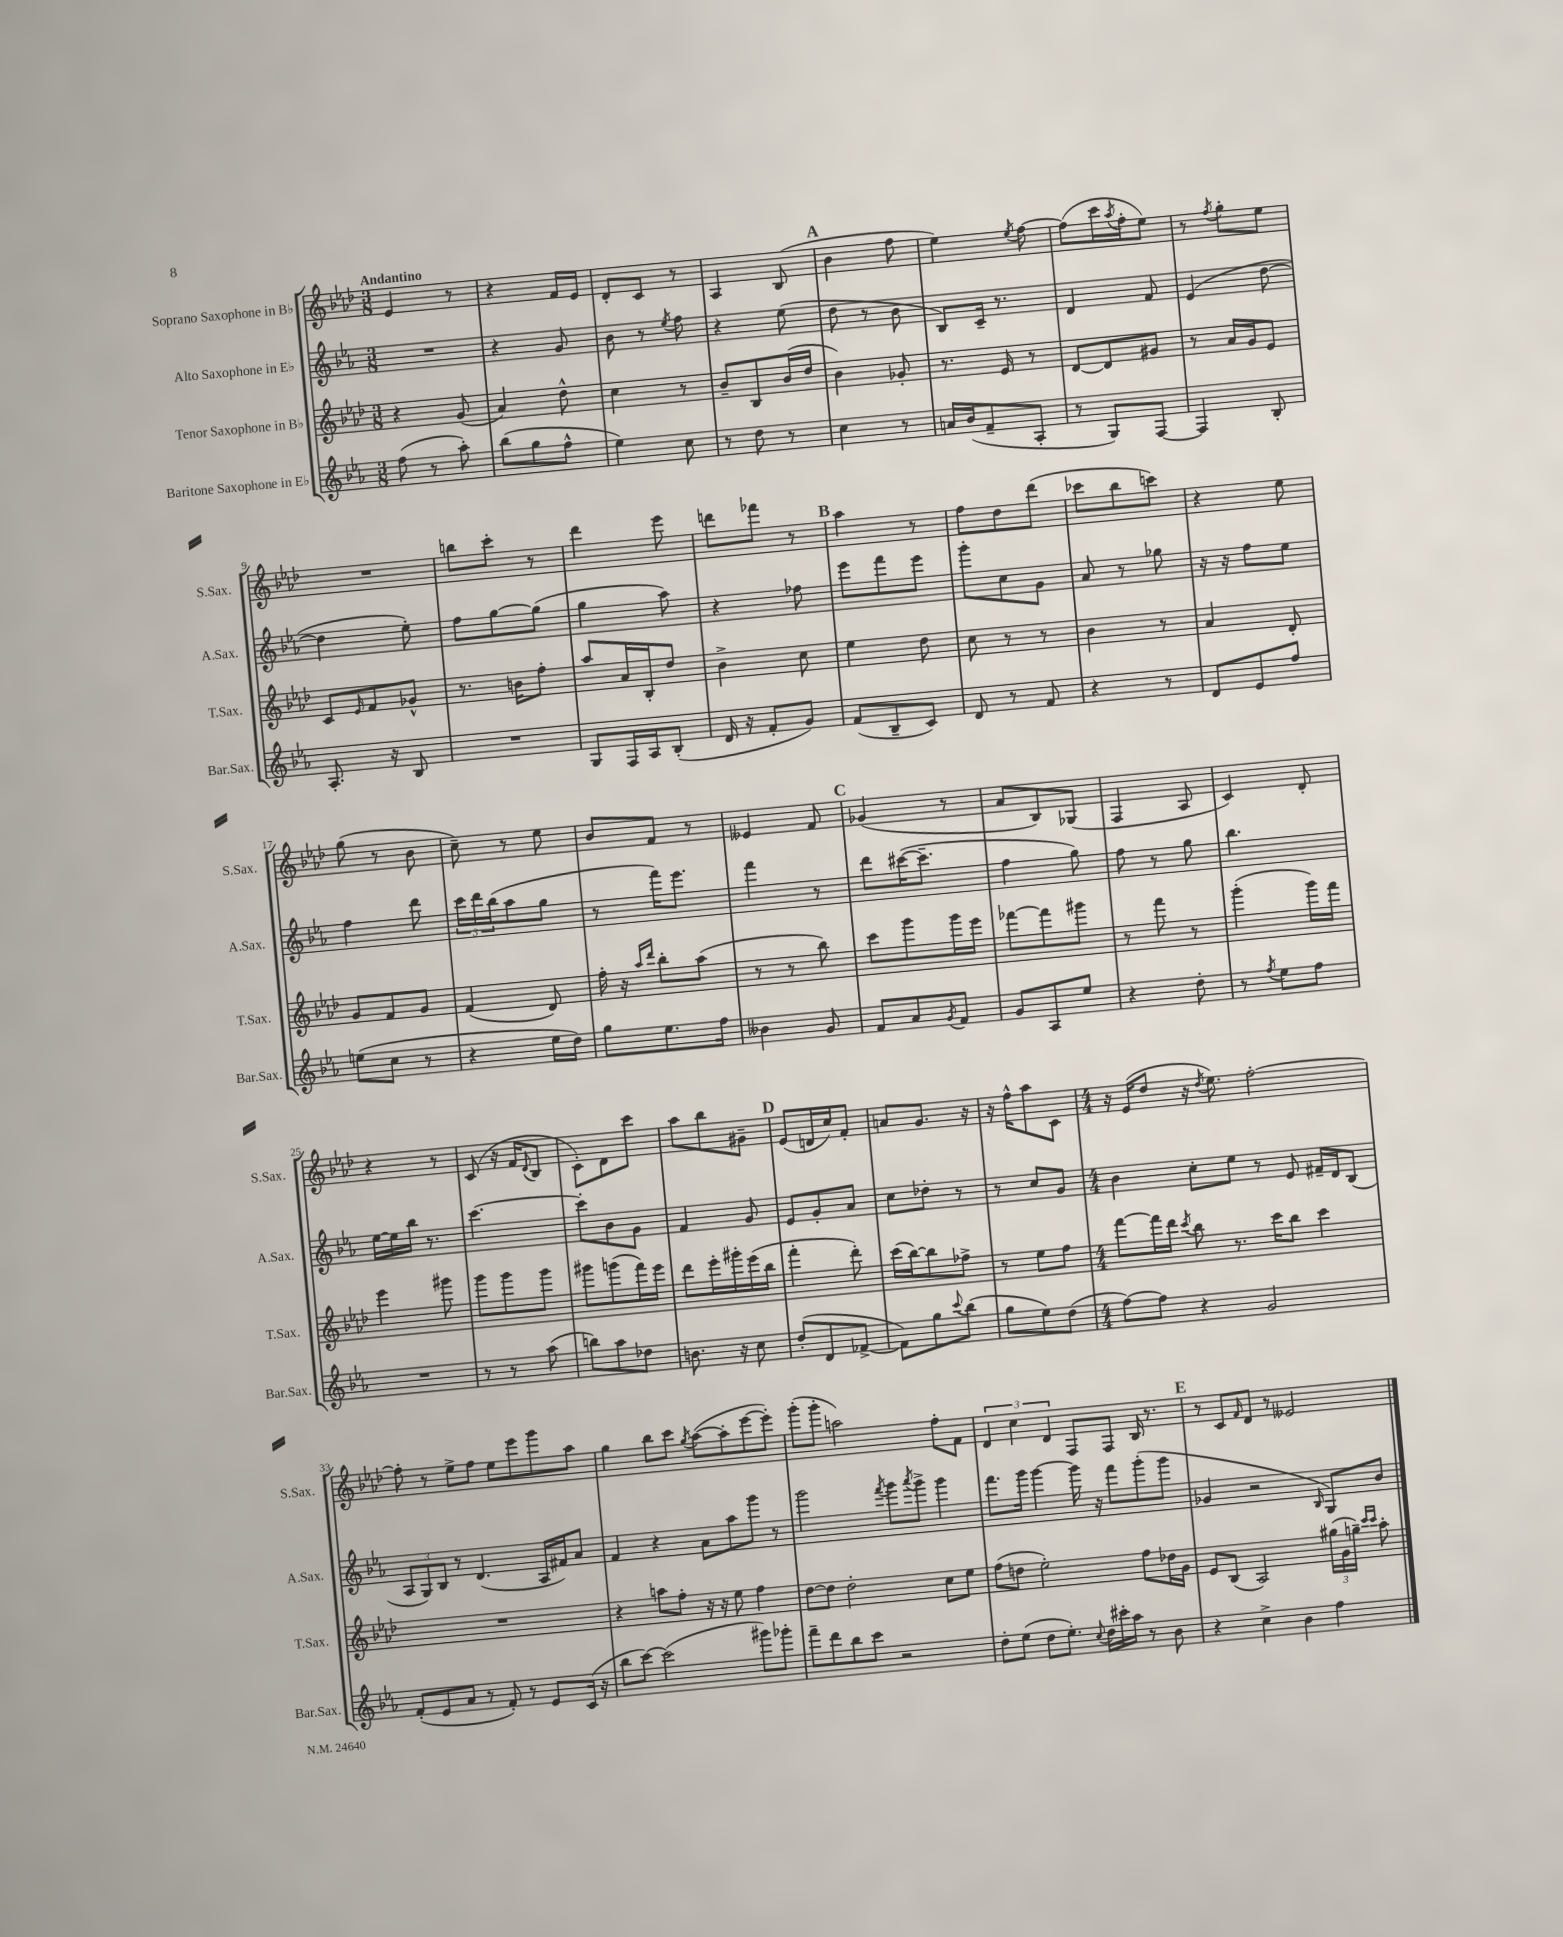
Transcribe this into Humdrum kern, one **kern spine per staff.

**kern	**kern	**kern	**kern
*staff4	*staff3	*staff2	*staff1
*clefG2	*clefG2	*clefG2	*clefG2
*k[b-e-a-]	*k[b-e-a-d-]	*k[b-e-a-]	*k[b-e-a-d-]
*M3/8	*M3/8	*M3/8	*M3/8
(8ff	4r	4.r	4e-
8r	.	.	.
8aa-')	(8g	.	8r
=	=	=	=
(8bb-	4a-)	4r	4r
8gg	.	.	.
8ff^^	8dd-^^	8g	16f
.	.	.	16e-
=	=	=	=
4ee-)	4cc	8b-	8d-'
.	.	8r	8c
.	.	8qee-	.
8cc	8r	8ff	8r
=	=	=	=
8r	8b-~	4r	4A-
8dd	8B-	.	.
8r	(16b-	(8ee-	(8B-
.	16dd-	.	.
=	=	=	=
4cc	4b-)	8dd	4b-
.	.	8r	.
8r	8g-'	8b-	8ff
=	=	=	=
16a	8.r	8B-)	4ee-)
(16b-	.	.	.
8f~	.	16c~	.
.	16e-	8.r	.
.	.	.	8qee-
8A-'	8r	.	[8ff
=	=	=	=
8r	[8d-	4d	(8ff]
8G)	8d-]	.	16ccc
.	.	.	8qaa-
.	.	.	16ff'
[8F	8g#	8f	8ee-)
=	=	=	=
4F]	8r	(4e-	8r
.	.	.	8qff
.	16a-	.	8gg'
.	16g	.	.
8B-'	8e-	[8dd	8ee-
=	=	=	=
8.A-'	8c	4dd]	4.r
.	16qqe-	.	.
.	8f	.	.
16r	.	.	.
8B-	8g-^^	8ee-')	.
=	=	=	=
4.r	8.r	8ff	8bb
.	.	[8gg	8ccc'
.	16b	.	.
.	8ff'	(8gg]	8r
=	=	=	=
8G	8aa-	4gg	4ddd-
16F	16a-	.	.
16A-	16B-'	.	.
(8B-'	8dd-	8aa-)	8eee-
=	=	=	=
16d	4b-^	4r	8ddd
16r	.	.	.
8f'	.	.	8fff-
8g)	8cc	8ff-	8r
=	=	=	=
(8f	4ee-	8eee-	4aa-
8B-~	.	8fff	.
8c)	8dd-	8eee-	8r
=	=	=	=
8d	8cc	8ggg'	8ff
8r	8r	8cc	8dd-
8f	8r	8g	(8ddd-
=	=	=	=
4r	4b-	8a-	8ccc-
.	.	8r	8bb-
8r	8r	8gg-	8ccc)
=	=	=	=
8d	4a-	16r	4r
.	.	16r	.
8e-	.	8ff	.
8ff	8d-'	8ee-	8ee-
=	=	=	=
(8ee	8g	4ff	(8gg
8cc	8f	.	8r
8r	8g	8ddd	8b-
=	=	=	=
4r	(4f	24ccc	8cc~)
.	.	24ddd	.
.	.	(24bb-	.
.	.	8aa-	8r
16ee-	8d-)	8gg	8ee-
16dd)	.	.	.
=	=	=	=
8gg	16ff'	8r	8b-
.	16r	.	.
.	16qqaa-	.	.
.	16qqddd-	.	.
8.ee-	8bb-'	16fff)	8f
.	.	8.eee-	.
.	(8aa-	.	8r
16ff	.	.	.
=	=	=	=
4b--	8r	4fff	4e--
.	8r	.	.
8g	8bb-)	8r	8f
=	=	=	=
8f	8ccc	8ddd	(4g-
8a-	8ggg	([16ccc#	.
.	.	8.ccc#~]	.
8qg	.	.	.
8f	16ggg	.	8r
.	16eee-	.	.
=	=	=	=
8g	[8fff-	4ff	8a-
8A-	8fff-]	.	8B-)
8ee-	8ggg#	8gg)	(8G-
=	=	=	=
4r	8r	8ff	4F
.	8fff	8r	.
8dd'	8r	8gg	8A-
=	=	=	=
8r	(4ggg'	4.bb-	4c)
8qff	.	.	.
8ee-	.	.	.
8ff	16ggg)	.	8d-'
.	16fff	.	.
=	=	=	=
4.r	4eee-	[16ee-	4r
.	.	16ee-]	.
.	.	16bb-	.
.	.	8.r	.
.	8ggg#	.	8r
=	=	=	=
8r	8ggg	[4.ccc	(8c
8r	8ggg	.	16r
.	.	.	16f
.	.	.	8qqd-
(8aa-	8ggg	.	8B-
=	=	=	=
8bb)	8ggg#	8ccc']	8c')
8aa-	(8ggg	8b-	8d-
8dd-	16fff)	8g	8ccc
.	16eee-	.	.
=	=	=	=
8.b	8ddd-	4f	8aa-
.	16eee-'	.	8bb-
16r	16ggg#'	.	.
8cc	(16eee-	8g	8g#~
.	16bb-	.	.
=	=	=	=
(8dd'	4fff'	8e-	(8e-
8d	.	8g'	16d
.	.	.	16cc)
[8f-^	8ddd-')	8a-	8f'
=	=	=	=
8f-])	(16ccc	8cc	8a
.	[16bb-)	.	.
8gg	8bb-]	8dd-'	8.g
8qqccc	.	.	.
(8bb-	8ff-^	8r	.
.	.	.	16r
=	=	=	=
8gg	8r	8r	16r
.	.	.	16ff^^
8ee-)	8ee-	8cc	8aa-
(8dd	8ff	8g	8c
=	=	=	=
*M4/4	*M4/4	*M4/4	*M4/4
[8ff)	[8fff	4b-	16r
.	.	.	(16e-
8ff]	16fff]	.	8dd-
.	16ddd-	.	.
.	8qccc	.	.
4r	8bb-	8cc'	16r
.	.	.	8qdd-
.	.	.	8.ee-)
.	8.r	8ee-	.
2g	.	8r	[2ff'
.	16ccc	.	.
.	8bb-	8e-	.
.	4ccc	16f#~	.
.	.	16d	.
.	.	(8B-	.
=	=	=	=
(8f'	1r	12A-	8ff']
.	.	12G)	.
8e-	.	.	8r
.	.	12B-	.
8a-	.	8r	8ee-^
8r	.	(4.d	8ff
8f')	.	.	8ee-
8r	.	.	8eee-
8e-	.	16A-	8ggg
.	.	16f#)	.
(16c	.	8a-	8aa-
16r	.	.	.
=	=	=	=
8bb-	4r	4f	4gg
[8ccc)	.	.	.
(2ccc]	8aa	4r	8bb-
.	8ff'	.	8ccc
.	.	.	8qgg
.	16r	8a-	([8aa-
.	16r	.	.
.	8ee-	8aa-	8aa-']
8ggg#)	4ff	8ggg	[8eee-
8ggg-'	.	8r	8eee-'])
=	=	=	=
8fff~	[8dd-	2ggg	(8ggg'
8ddd	8dd-]	.	8ggg'
8bb-	2dd-'	.	2aa)
8ccc	.	.	.
.	.	8qfff	.
2r	.	8ggg	.
.	.	8qaaa-	.
.	.	8ggg^	.
.	8cc	4ggg	8ff'
.	8ee-	.	8f
=	=	=	=
8dd'	(8ff	8.fff	6d-
(8ee-	8dd	.	.
.	.	.	6cc
.	.	16ggg	.
8dd	2ee-')	[4ggg	.
.	.	.	6d-
8.ee-')	.	.	.
.	.	16ggg]	8F
8qqcc	.	.	.
16dd	.	16r	.
16ccc#'	.	8fff	8F
16aa-	.	.	.
8r	8ff	(8ggg'	16B-
.	.	.	8.r
8b-	16dd-	8ggg	.
.	16g	.	.
=	=	=	=
4r	8e-	4g-	8r
.	(8B-	.	8c
.	.	.	16qqf
4cc^	2A-)	2r	8d-
.	.	.	8r
4b-	.	.	2e--
.	.	16qqB-	.
4ff	(24gg#	8G)	.
.	24g	.	.
.	24gg~)	.	.
.	16qqccc	.	.
.	16qqccc	.	.
.	8aa-'	8b-	.
==	==	==	==
*-	*-	*-	*-
